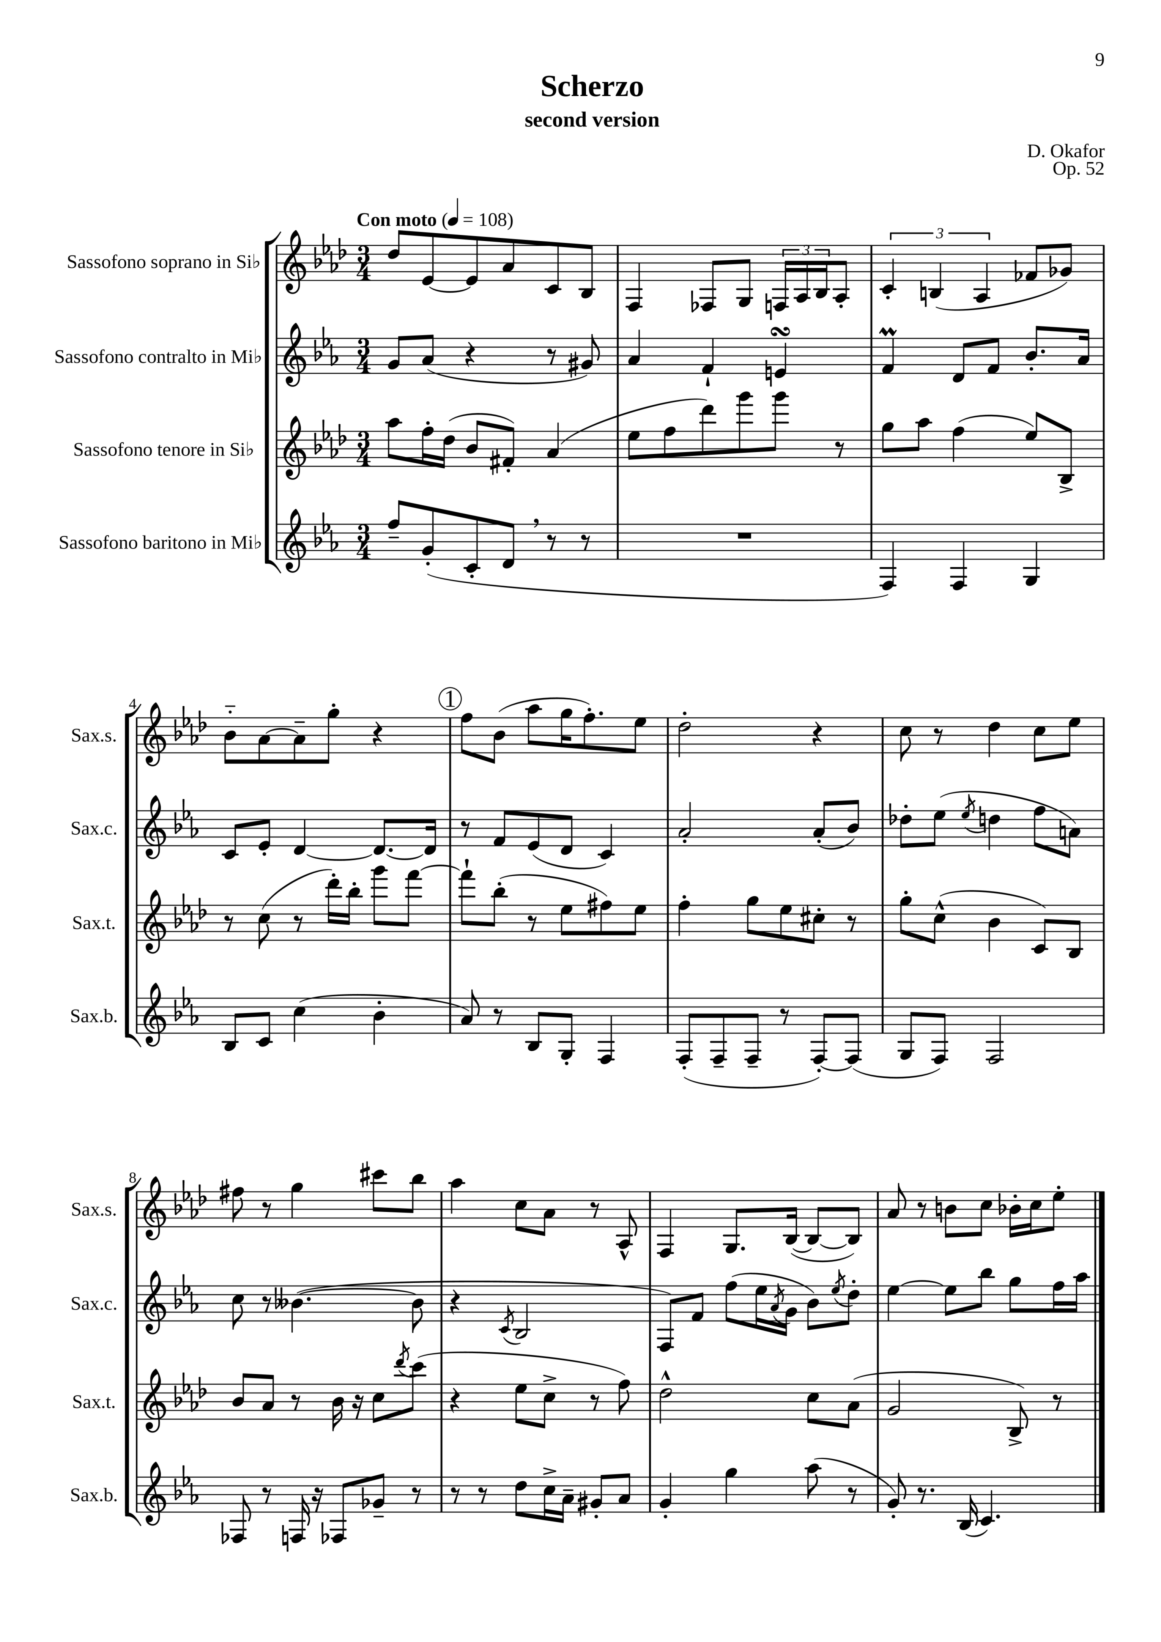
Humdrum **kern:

**kern	**kern	**kern	**kern
*staff4	*staff3	*staff2	*staff1
*clefG2	*clefG2	*clefG2	*clefG2
*k[b-e-a-]	*k[b-e-a-d-]	*k[b-e-a-]	*k[b-e-a-d-]
*M3/4	*M3/4	*M3/4	*M3/4
*MM108	*MM108	*MM108	*MM108
8ff~/L	8aa-\L	8g/L	8dd-/L
(8g'/	16ff'\L	(8a-/J	[8e-/
.	(16dd-\JJ	.	.
8c'/	8b-/L	4r	8e-/]
8d/J	8f#'/J)	.	8a-/
8r	(4a-/	8r	8c/
8r	.	8g#/)	8B-/J
=	=	=	=
2.r	8ee-\L	4a-/	4F/
.	8ff\	.	.
.	8ddd-\)	4f`/	8F-/L
.	8ggg\	.	8G/J
.	8ggg\J	4e/	24F/LL
.	.	.	24A-/
.	.	.	24B-/J
.	8r	.	8A-'/J
=	=	=	=
4F/)	8gg\L	4f/	6c'/
.	8aa-\J	.	.
.	.	.	(6B/
4F/	(4ff\	8d/L	.
.	.	.	6A-/
.	.	8f/J	.
4G/	8ee-/L)	8.b-'/L	8f-/L
.	8B-^/J	.	8g-/J)
.	.	16a-/Jk	.
=	=	=	=
8B-/L	8r	8c/L	8b-'~\L
8c/J	(8cc\	8e-'/J	[8a-\
(4cc\	8r	[4d/	8a-~\]
.	16ddd-'\LL)	.	8gg'\J
.	16bb-'\JJ	.	.
4b-'\	8ggg\L	8.d/_L	4r
.	[8fff\J	.	.
.	.	16d/]Jk	.
=	=	=	=
8a-/)	8fff`\]L	8r	8ff\L
8r	(8bb-'\J	8f/L	(8b-\J
8B-/L	8r	(8e-/	8aa-\L
8G'/J	8ee-\L	8d/J	16gg\K
.	.	.	8.ff'\)
4F/	8ff#\)	4c/)	.
.	8ee-\J	.	8ee-\J
=	=	=	=
(8F'/L	4ff'\	2a-'/	2dd-'\
8F~/	.	.	.
8F~/J	8gg\L	.	.
8r	8ee-\	.	.
[8F'/L)	8cc#'\J	(8a-'/L	4r
(8F/]J	8r	8b-/J)	.
=	=	=	=
8G/L	8gg'\L	8dd-'\L	8cc\
8F/J)	(8cc^^\J	(8ee-\J	8r
.	.	8qee-/	.
2F/	4b-\	4dd\	4dd-\
.	8c/L)	8ff\L	8cc\L
.	8B-/J	8a\J)	8ee-\J
=	=	=	=
8F-/	8b-/L	8cc\	8ff#\
8r	8a-/J	8r	8r
16F/	8r	([4.b--\	4gg\
16r	.	.	.
8F-/L	16b-\	.	.
.	16r	.	.
8g-~/J	8cc\L	.	8ccc#\L
.	8qddd-/	.	.
8r	(8ccc\J	8b--\]	8bb-\J
=	=	=	=
8r	4r	4r	4aa-\
8r	.	.	.
.	.	8qc/	.
8dd\L	8ee-\L	2B-/	8cc\L
16cc^\L	8cc^\J	.	8a-\J
16a-~\JJ	.	.	.
8g#'/L	8r	.	8r
8a-/J	8ff\)	.	8A-^^/
=	=	=	=
4g'/	2dd-^^\	8F/L)	4F/
.	.	8f/J	.
4gg\	.	(8ff\L	8.G/L
.	.	16ee-\L	.
.	.	8qa-/	.
.	.	16g\JJ	([16B-/Jk
(8aa-\	8cc\L	8b-\L)	8B-/_L
.	.	8qee-/	.
8r	(8a-\J	8dd'\J	8B-/]J)
=	=	=	=
8g'/)	2g/	[4ee-\	8a-/
8.r	.	.	8r
.	.	8ee-\]L	8b\L
(16B-/	.	.	.
4.c/)	.	8bb-\J	8cc\J
.	8B-^/)	8gg\L	16b-'\LL
.	.	.	16cc\J
.	8r	16ff\L	8ee-'\J
.	.	16aa-\JJ	.
==	==	==	==
*-	*-	*-	*-
